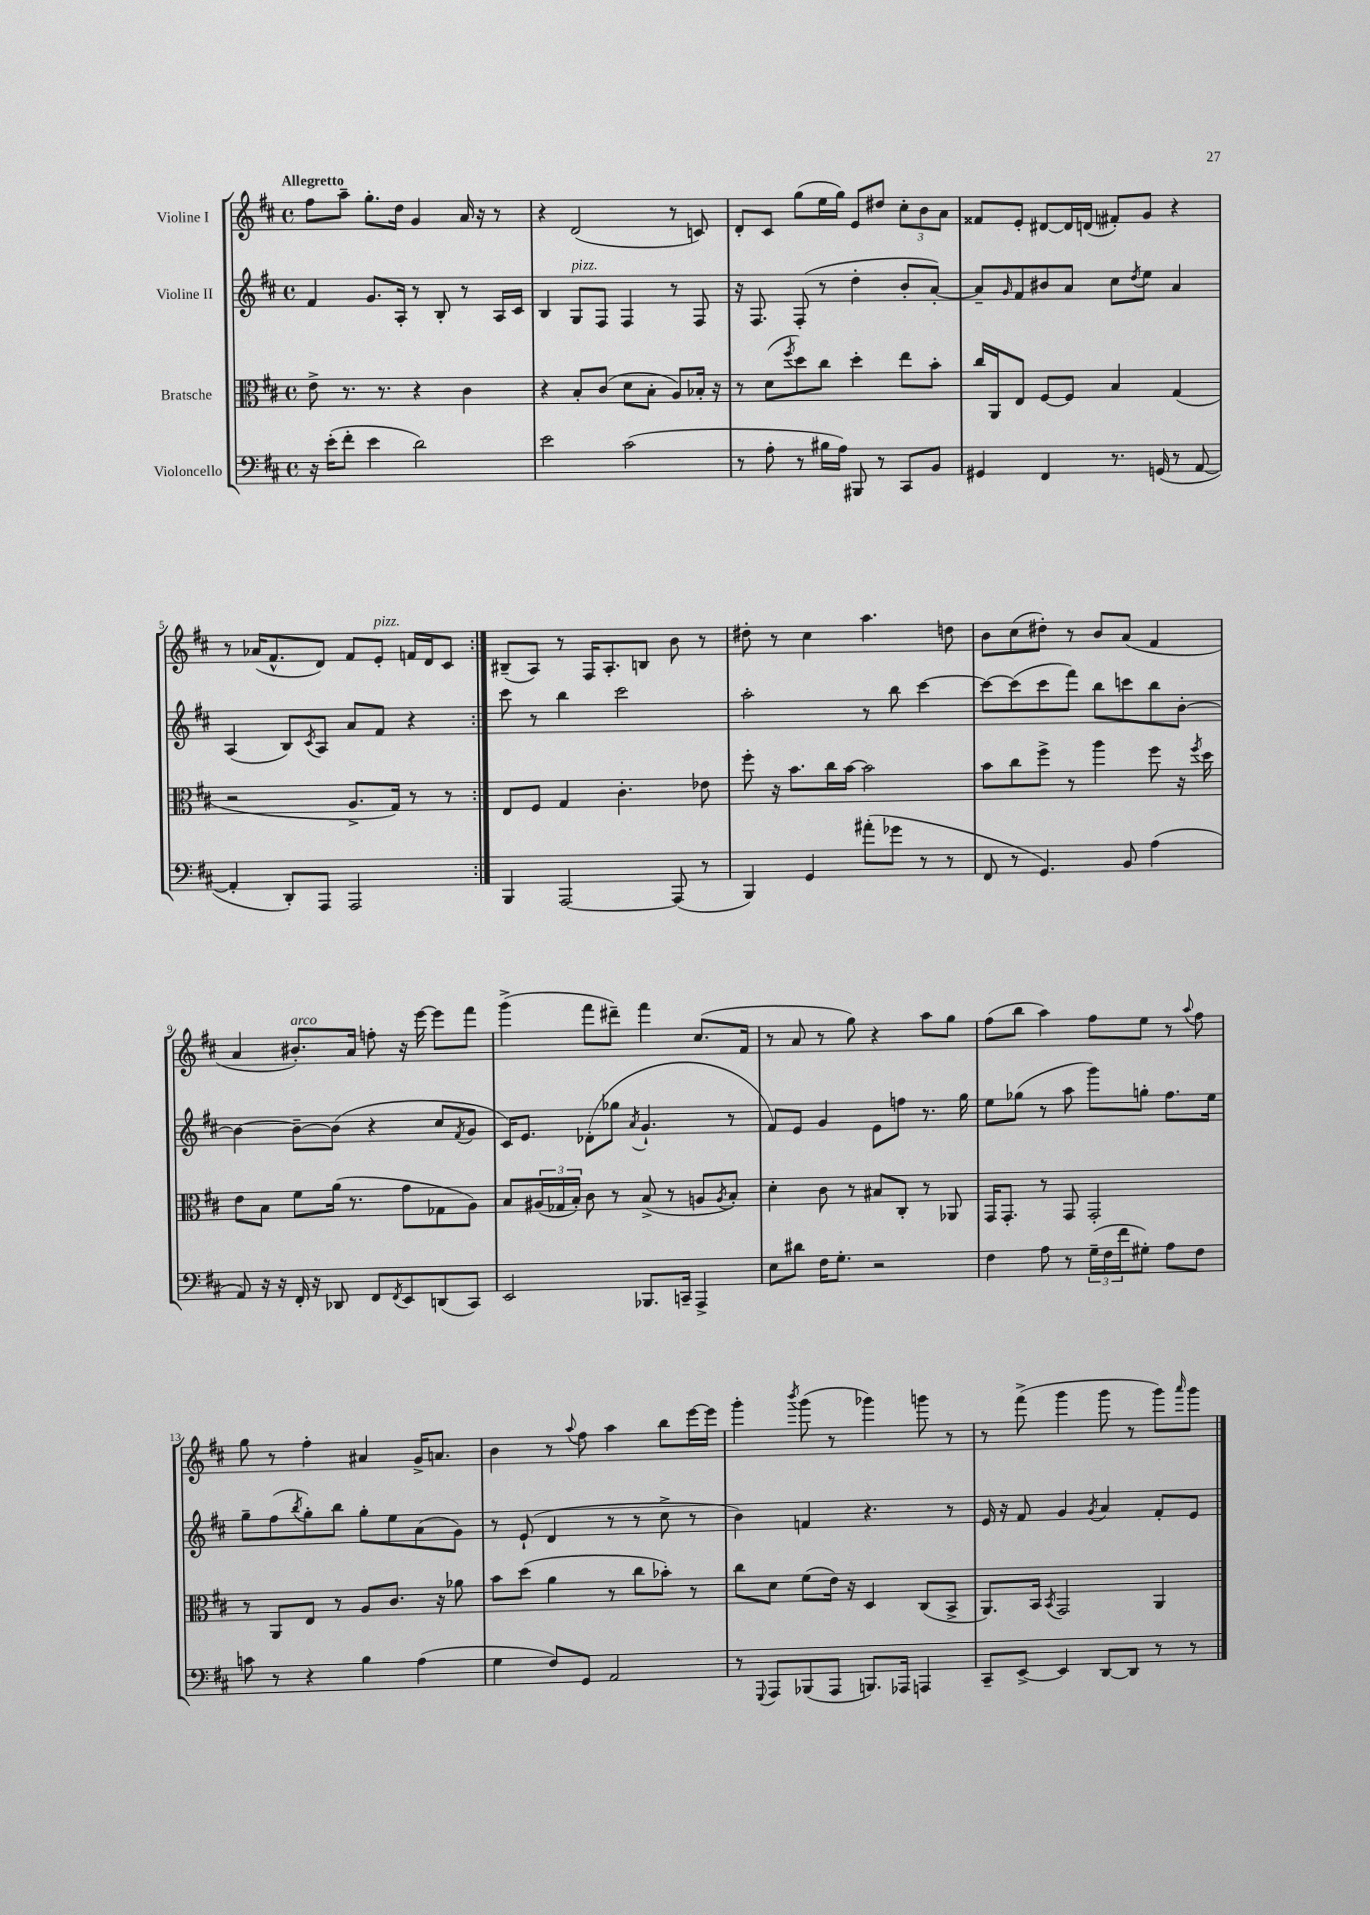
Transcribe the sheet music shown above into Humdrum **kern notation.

**kern	**kern	**kern	**kern
*staff4	*staff3	*staff2	*staff1
*clefF4	*clefC3	*clefG2	*clefG2
*k[f#c#]	*k[f#c#]	*k[f#c#]	*k[f#c#]
*M4/4	*M4/4	*M4/4	*M4/4
*met(c)	*met(c)	*met(c)	*met(c)
16r	8e^	4f#	8ff#
(16e'	.	.	.
8f#'	8.r	.	8aa~
4e	.	8.g	8.gg'
.	8.r	.	.
.	.	16A'	16dd
2d)	4r	8r	4g
.	.	8B'	.
.	4c#	8r	16a
.	.	.	16r
.	.	16A	8r
.	.	16c#	.
=	=	=	=
2e	4r	4B	4r
.	8B'	8G	(2d
.	(8c#	8F#	.
(2c#	8d	4F#	.
.	8B'	.	.
.	8A)	8r	8r
.	16B-'	8F#	8c)
.	16r	.	.
=	=	=	=
8r	8r	16r	8d'
.	.	8.F#	.
8A'	(8d	.	8c#
.	8qff#	.	.
8r	8dd)	(8F#'	(8gg
16B#	8cc#	8r	16ee
16A)	.	.	16gg)
8BBB#	4dd'	4dd'	8e
8r	.	.	8dd#
8CC#	8ee	8b'	12cc#'
.	.	.	12b
8BB	8b'	[8a')	.
.	.	.	12a
=	=	=	=
4GG#	16cc#	8a~]	8f##
.	16AA	.	.
.	.	16qqg	.
.	8E	8f#	8e'
4FF#	[8F#	8b#	[8d#
.	8F#]	8a	16d#]
.	.	.	(16d
8.r	4B	8cc#	8f#')
.	.	8qdd	.
.	.	8ee	8g
(16GG	.	.	.
8r	(4G	4a	4r
[8AA	.	.	.
=	=	=	=
4AA']	2r	(4A	8r
.	.	.	(16a-
.	.	.	8.f#^^
8DD')	.	8B)	.
.	.	8qc#	.
8AAA	.	8A	8d)
2AAA	8.A^	8a	8f#
.	.	8f#	8e'
.	16G)	.	.
.	8r	4r	16f
.	.	.	16d
.	8r	.	8c#
=:|!	=:|!	=:|!	=:|!
4BBB	8E	8ccc#	(8B#~
.	8F#	8r	8A)
[2AAA	4G	4bb	8r
.	.	.	16F#
.	.	.	8.A'
.	4.c#'	2ccc#	.
.	.	.	8B
(8AAA]	.	.	8b
8r	8e-	.	8r
=	=	=	=
4BBB)	8ff#'	2aa'	8dd#'
.	16r	.	8r
.	8.b	.	.
4GG	.	.	4cc#
.	16cc#	.	.
.	[16b	.	.
(8a#'	2b]	8r	4.aa
8g-	.	8bb	.
8r	.	[4ccc#	.
8r	.	.	8dd
=	=	=	=
8FF#	8b	8ccc#_	8b
8r	8cc#	(8ccc#]	(8cc#
4.GG)	8ff#^	8ccc#	8dd#')
.	8r	8fff#)	8r
.	4aa	8bb	8b
8BB	.	8ccc	(8a
(4A	8ff#	8bb	4f#
.	16r	[8b'	.
.	8qff#	.	.
.	16dd	.	.
=	=	=	=
8AA)	8e	4b_	4a
16r	8B	.	.
16r	.	.	.
16FF#'	8f#	8b~_	8.b#')
16r	.	.	.
8DD-	(16a	(8b]	.
.	8.r	.	16a
8FF#	.	4r	8ff'
8qFF#	.	.	.
8EE	8g	.	16r
.	.	.	[16eee
(8DD	8G-	8cc#	8eee]
.	.	8qf#	.
8CC#)	8A)	8g	8fff#
=	=	=	=
2EE	8B	16c#)	(4ggg^
.	.	8.e	.
.	(24A#	.	.
.	24G-	.	.
.	24B')	.	.
.	8c#	(8d-'	8fff#
.	8r	8gg-	8ddd#~)
.	.	8qa	.
8.BBB-	(8B^	4.g`	4fff#
.	8r	.	.
16CC~	.	.	.
4AAA^	8A	.	(8.cc#
.	8qA	.	.
.	8B')	8r	.
.	.	.	16f#
=	=	=	=
8E	4d'	8f#)	8r
8d#	.	8e	8a
16F#	8c#	4g	8r
8.G'	.	.	.
.	8r	.	8gg)
2r	8B#	8e	4r
.	8C#'	8ff	.
.	8r	8.r	8aa
.	8AA-	.	8gg
.	.	16gg	.
=	=	=	=
4F#	16GG	8ee	(8ff#
.	8.GG'	.	.
.	.	(8gg-	8bb
8A	8r	8r	4aa)
8r	8GG	8aa	.
(24G~	2GG'	8ggg)	8ff#
24F#	.	.	.
24f#	.	.	.
8G#')	.	8gg'	8ee
8A	.	8.ff#	8r
.	.	.	8qqaa
8F#	.	.	8ff#
.	.	16ee	.
=	=	=	=
8c	8r	8gg~	8gg
8r	8AA	(8ff#	8r
.	.	8qbb	.
4r	8E	8gg')	4ff#'
.	8r	8bb	.
4B	8A	8gg'	4a#
.	8.c#	8ee	.
(4A	.	(8a	16g^
.	16r	.	8.a
.	8a-	8g)	.
=	=	=	=
4G	8b	8r	4b
.	(8dd	(8e`	.
8F#)	4a	4d	8r
.	.	.	8qqaa
8GG	.	.	8ff#
2AA	8r	8r	4aa
.	8cc#	8r	.
.	8b-')	8cc#^	8bb
.	8r	8r	[16eee
.	.	.	16eee]
=	=	=	=
8r	8cc#	4b)	4ggg'
8qqGGG	.	.	.
8AAA	8d	.	.
.	.	.	8qbbb
(8BBB-	(8f#	4f	(8ggg
8AAA	16e)	.	8r
.	16r	.	.
8.BBB)	4D	4.r	4ggg-)
16AAA-	.	.	.
4AAA	(8C#	.	8ggg
.	8BB^	8r	8r
=	=	=	=
8CC#~	8.AA)	16e	8r
.	.	16r	.
[8EE^	.	8f#	(8fff#^
.	16BB	.	.
.	8qBB	.	.
4EE]	2GG	4g	4ggg
.	.	8qg	.
[8DD	.	4a	8ggg
8DD]	.	.	8r
8r	4AA	8f#'	8ggg)
.	.	.	16qqaaa
8r	.	8e	8ggg
==	==	==	==
*-	*-	*-	*-
